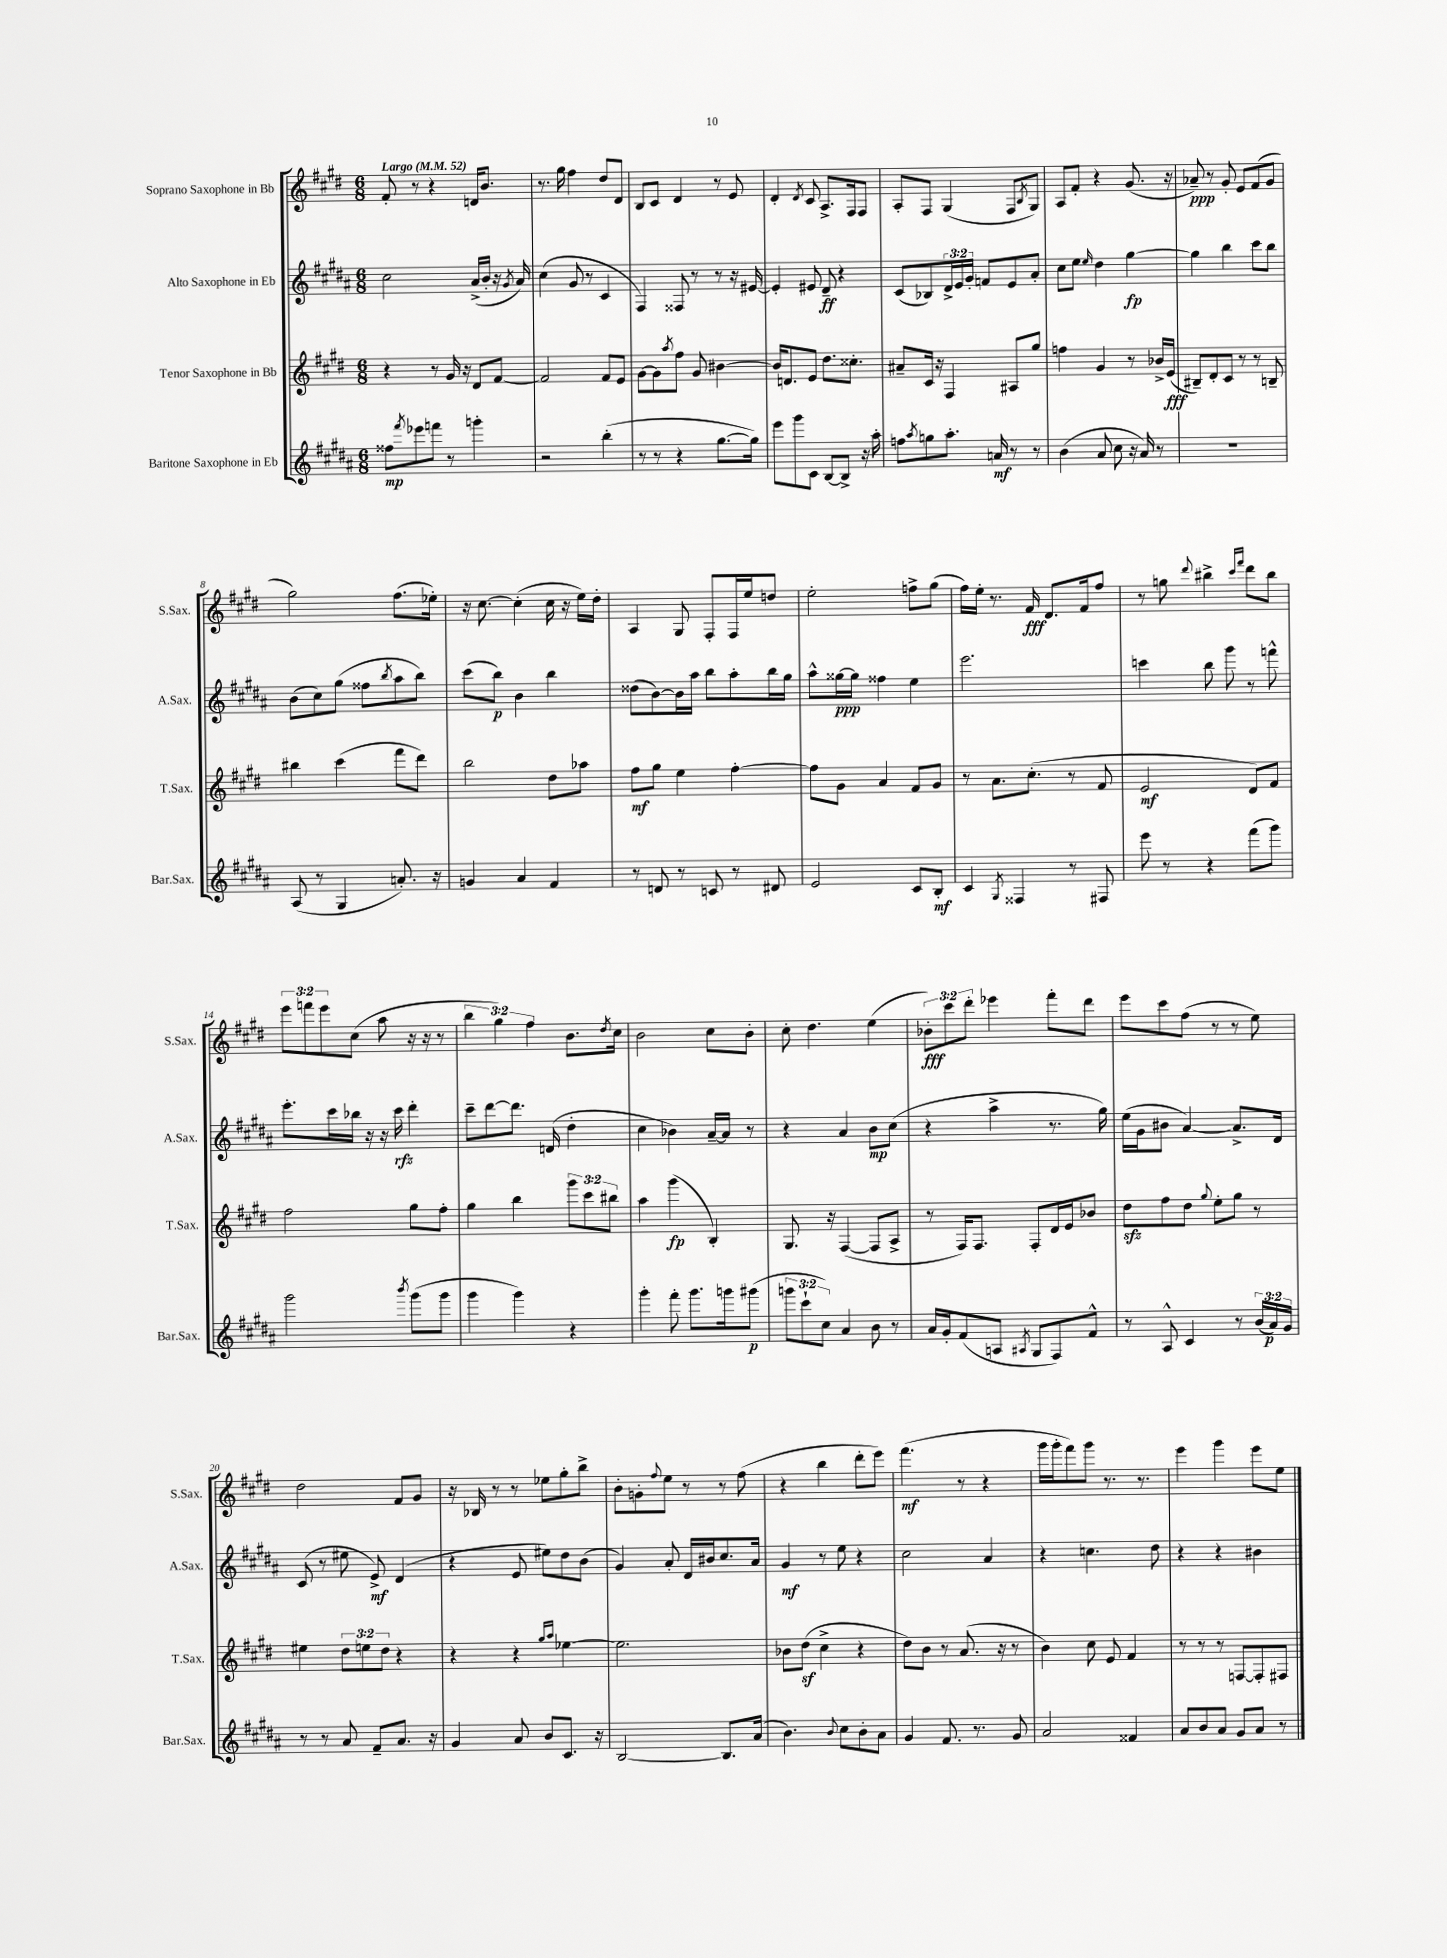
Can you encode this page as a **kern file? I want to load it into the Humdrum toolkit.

**kern	**dynam	**kern	**dynam	**kern	**dynam	**kern	**dynam
*part4	*part4	*part3	*part3	*part2	*part2	*part1	*part1
*staff4	*staff4	*staff3	*staff3	*staff2	*staff2	*staff1	*staff1
*I"Baritone Saxophone in Eb	*	*I"Tenor Saxophone in Bb	*	*I"Alto Saxophone in Eb	*	*I"Soprano Saxophone in Bb	*
*I'Bar.Sax.	*	*I'T.Sax.	*	*I'A.Sax.	*	*I'S.Sax.	*
*clefG2	*	*clefG2	*	*clefG2	*	*clefG2	*
*k[f#c#g#d#a#]	*	*k[f#c#g#d#]	*	*k[f#c#g#d#a#]	*	*k[f#c#g#d#]	*
*M6/8	*	*M6/8	*	*M6/8	*	*M6/8	*
*MM52	*	*MM52	*	*MM52	*	*MM52	*
=1	=1	=1	=1	=1	=1	=1	=1
!	!	!	!	!	!	!LO:TX:a:B:t=Largo	!
8ff##X\L	mp	4r	.	2cc#\	.	8f#'/	.
8qfff#/	.	.	.	.	.	.	.
8eee-X\	.	.	.	.	.	8r	.
8fffn\J	.	8r	.	.	.	4r	.
8r	.	16g#/	.	.	.	.	.
.	.	16r	.	.	.	.	.
4gggn'\	.	8d#/L	.	(16a#^/LL	.	16dn/KL	.
.	.	.	.	16b'/JJ	.	8.b/J	.
.	.	[8f#/J	.	16r	.	.	.
.	.	.	.	8qg#/	.	.	.
.	.	.	.	16a#/)	.	.	.
=2	=2	=2	=2	=2	=2	=2	=2
2r	.	2f#/]	.	(4cc#\	.	8.r	.
.	.	.	.	.	.	16gg#\	.
.	.	.	.	8g#/	.	4ff#\	.
.	.	.	.	8r	.	.	.
(4bb'\	.	8f#/L	.	4c#/	.	8dd#/L	.
.	.	8e/J	.	.	.	8d#/J	.
=3	=3	=3	=3	=3	=3	=3	=3
8r	.	[8g#\L	.	4F#/)	.	8B/L	.
8r	.	8g#\]	.	.	.	8c#/J	.
.	.	8qaa/	.	.	.	.	.
4r	.	8ff#\J	.	8F##X/	.	4d#/	.
.	.	8g#/	.	8r	.	.	.
[8.gg#\L	.	[4b#X\	.	8r	.	8r	.
.	.	.	.	16r	.	8e/	.
16gg#\Jk])	.	.	.	[16e#X/	.	.	.
=4	=4	=4	=4	=4	=4	=4	=4
8eee\L	.	16b#/KL]	.	4e#'/]	.	4d#'/	.
.	.	8.dn/	.	.	.	.	.
8ggg#\	.	.	.	.	.	.	.
.	.	.	.	.	.	8qd#/	.
8c#\J	.	8e/J	.	8e#X/	.	8c#/	.
[8B/L	.	8.dd#\L	.	8d#~/	ff	8.A^/L	.
8B^/J]	.	.	.	4r	.	.	.
.	.	8.cc##X'\J	.	.	.	16F#/k	.
16r	.	.	.	.	.	8F#/J	.
16aa#'\	.	.	.	.	.	.	.
=5	=5	=5	=5	=5	=5	=5	=5
8ffn\L	.	8a#X~/L	.	(8c#/L	.	8A'/L	.
8qaa#/	.	.	.	.	.	.	.
8ggn\	.	16c#/Jk	.	8B-X/)	.	8F#/J	.
.	.	16r	.	.	.	.	.
8.aa#'\J	.	4F#/	.	24d#^/L	.	(4G#/	.
.	.	.	.	24e/	.	.	.
.	.	.	.	24g#'/JJ	.	.	.
.	.	.	.	8fn/L	.	.	.
16an/	mf	.	.	.	.	.	.
8r	.	8A#X/L	.	8e/	.	8F#/L	.
.	.	.	.	.	.	8qB/	.
8r	.	8gg#/J	.	8a#'/J	.	8G#/J)	.
=6	=6	=6	=6	=6	=6	=6	=6
(4b\	.	4ffn\	.	8cc#\L	.	8A/L	.
.	.	.	.	8ee\J	.	8f#'/J	.
.	.	.	.	16qqee/	.	.	.
8a#/	.	4g#/	.	4dd#\	.	4r	.
8cc#\	.	.	.	.	.	.	.
16r	.	8r	.	[4gg#\	fp	(8.g#/	.
16a#/)	.	.	.	.	.	.	.
8r	.	16b-X^/LL	.	.	.	.	.
.	.	(16e/JJ	fff	.	.	16r	.
=7	=7	=7	=7	=7	=7	=7	=7
2.r	.	8B#X~/L)	.	4gg#\]	.	8a-X~/)	ppp
.	.	8d#'/	.	.	.	8r	.
.	.	8c#/J	.	4bb\	.	8g#'/	.
.	.	8r	.	.	.	8e/L	.
.	.	8r	.	8ccc#\L	.	(8f#/	.
.	.	8Bn~/	.	8bb\J	.	8g#/J	.
!!LO:LB:g=z
=8	=8	=8	=8	=8	=8	=8	=8
(8A#/	.	4bb#X\	.	(8b\L	.	2gg#\)	.
8r	.	.	.	8cc#\)	.	.	.
4G#/	.	(4ccc#\	.	(8gg#\J	.	.	.
.	.	.	.	8ff##X\L	.	.	.
.	.	.	.	8qbb/	.	.	.
8.an'/)	.	8fff#\L	.	8aa#\	.	(8.ff#\L	.
.	.	8ddd#\J)	.	8bb\J)	.	.	.
16r	.	.	.	.	.	16ee-X'\Jk)	.
=9	=9	=9	=9	=9	=9	=9	=9
4gn/	.	2bb\	.	(8ccc#\L	.	16r	.
.	.	.	.	.	.	[8.cc#\	.
.	.	.	.	8bb\J)	p	.	.
4a#/	.	.	.	4b\	.	(4cc#'\]	.
4f#/	.	8dd#\L	.	4bb\	.	16cc#\	.
.	.	.	.	.	.	16r	.
.	.	8aa-X\J	.	.	.	16ee\LL)	.
.	.	.	.	.	.	16dd#'\JJ	.
=10	=10	=10	=10	=10	=10	=10	=10
8r	.	8ff#\L	mf	(8dd##X\L	.	4A/	.
8dn/	.	8gg#\J	.	[8b\)	.	.	.
8r	.	4ee\	.	16b\L]	.	8G#/	.
.	.	.	.	16aa#\JJ	.	.	.
8cn/	.	.	.	8bb\L	.	8F#'/L	.
8r	.	[4ff#'\	.	8aa#'\	.	16F#/L	.
.	.	.	.	.	.	16ee/J	.
8d#X/	.	.	.	16bb\L	.	8ddn/J	.
.	.	.	.	16gg#\JJ	.	.	.
=11	=11	=11	=11	=11	=11	=11	=11
2e/	.	8ff#\L]	.	8aa#^^\L	.	2ee'\	.
.	.	8g#\J	.	[16gg##X\L	ppp	.	.
.	.	.	.	16gg##\JJ]	.	.	.
.	.	4a/	.	4ff##X\	.	.	.
8c#/L	.	8f#/L	.	4ee\	.	8ffn^\L	.
8B'/J	mf	8g#/J	.	.	.	(8gg#\J	.
=12	=12	=12	=12	=12	=12	=12	=12
4c#/	.	8r	.	2.eee\	.	16ff#\LL)	.
.	.	.	.	.	.	16ee'\JJ	.
.	.	8.a\L	.	.	.	8.r	.
8qG#/	.	.	.	.	.	.	.
4F##X/	.	.	.	.	.	.	.
.	.	(8.cc#'\J	.	.	.	16f#/	fff
.	.	.	.	.	.	8.d#/L	.
8r	.	8r	.	.	.	.	.
.	.	.	.	.	.	16f#/k	.
8F#X/	.	8f#/	.	.	.	8ff#/J	.
=13	=13	=13	=13	=13	=13	=13	=13
8eee\	.	2e/	mf	4cccn\	.	8r	.
8r	.	.	.	.	.	8ggn\	.
.	.	.	.	.	.	8qqddd#/	.
4r	.	.	.	8bb\	.	4bb#X^\	.
.	.	.	.	8ggg#\	.	.	.
.	.	.	.	.	.	16qqccc#/LL	.
.	.	.	.	.	.	16qqfff#/JJ	.
(8fff#\L	.	8d#/L)	.	8r	.	8ddd#\L	.
8ggg#\J)	.	8f#/J	.	8fffn^^\	.	8bb#\J	.
!!LO:LB:g=z
=14	=14	=14	=14	=14	=14	=14	=14
2ggg#\	.	2ff#\	.	8.eee'\L	.	12eee\L	.
.	.	.	.	.	.	12fffn\	.
.	.	.	.	.	.	12eee\	.
.	.	.	.	16ccc#\L	.	.	.
.	.	.	.	16bb-X\JJ	.	(8cc#\J	.
.	.	.	.	16r	.	.	.
.	.	.	.	16r	.	8aa\	.
.	.	.	.	16ccc#\	rfz	.	.
8qbbb/	.	.	.	.	.	.	.
(8ggg#\L	.	8gg#\L	.	4ddd#'\	.	16r	.
.	.	.	.	.	.	16r	.
8ggg#\J	.	8ff#'\J	.	.	.	8r	.
=15	=15	=15	=15	=15	=15	=15	=15
4ggg#\	.	4gg#\	.	8ccc#~\L	.	6bb\	.
.	.	.	.	[8ddd#\	.	.	.
.	.	.	.	.	.	6gg#\)	.
4ggg#\)	.	4bb\	.	8.ddd#\J]	.	.	.
.	.	.	.	.	.	6ff#\	.
.	.	.	.	(16dn/	.	.	.
4r	.	12ggg#\L	.	4dd#'\	.	8.b\L	.
.	.	12ccc#\	.	.	.	.	.
.	.	12bb#X\J	.	.	.	.	.
.	.	.	.	.	.	8qdd#/	.
.	.	.	.	.	.	16cc#\Jk	.
=16	=16	=16	=16	=16	=16	=16	=16
4ggg#'\	.	4aa\	.	4cc#\	.	2b\	.
8fff#'\	.	(4ggg#\	fp	4b-X\)	.	.	.
8.ggg#\L	.	.	.	.	.	.	.
.	.	4B'/)	.	[16a#~/LL	.	8cc#\L	.
16gggn\k	.	.	.	16a#/JJ]	.	.	.
(8ggg#X\J	p	.	.	8r	.	8b'\J	.
=17	=17	=17	=17	=17	=17	=17	=17
12gggn\L	.	8.G#/	.	4r	.	8cc#'\	.
12ccc#`\	.	.	.	.	.	.	.
.	.	.	.	.	.	4.dd#\	.
12cc#\J)	.	.	.	.	.	.	.
.	.	16r	.	.	.	.	.
4a#/	.	([4F#/	.	4a#/	.	.	.
8b\	.	8F#/L]	.	8b\L	mp	(4ee\	.
8r	.	8A^/J	.	(8cc#\J	.	.	.
=18	=18	=18	=18	=18	=18	=18	=18
16a#/LL	.	8r	.	4r	.	12b-X'\L)	fff
16g#'/J	.	.	.	.	.	.	.
.	.	.	.	.	.	12ccc#\	.
(8f#/	.	16F#/KL)	.	.	.	.	.
.	.	.	.	.	.	12ddd#'\J	.
.	.	8.F#/J	.	.	.	.	.
8An/J	.	.	.	4aa#^\	.	4eee-X\	.
8qA#X/	.	.	.	.	.	.	.
8G#/L	.	8F#'/L	.	.	.	.	.
8F#/)	.	16d#/L	.	8.r	.	8fff#'\L	.
.	.	16e/J	.	.	.	.	.
8f#^^/J	.	8b-X/J	.	.	.	8ddd#\J	.
.	.	.	.	16gg#\)	.	.	.
=19	=19	=19	=19	=19	=19	=19	=19
8r	.	8dd#zz\L	.	(16ee\LL	.	8eee\L	.
.	.	.	.	16g#\J	.	.	.
8A#^^/	.	8ff#\	.	8b#X\J	.	8ccc#\	.
4c#/	.	8dd#\J	.	[4a#/)	.	(8ff#\J	.
.	.	8qqgg#/	.	.	.	.	.
.	.	8ee'\L	.	.	.	8r	.
8r	.	8gg#\J	.	8.a#^/L]	.	8r	.
(24b/LL	.	8r	.	.	.	8ee\)	.
24a#/)	p	.	.	.	.	.	.
.	.	.	.	16d#/Jk	.	.	.
24g#/JJ	.	.	.	.	.	.	.
!!LO:LB:g=z
=20	=20	=20	=20	=20	=20	=20	=20
8r	.	4ee#X\	.	(8c#/	.	2dd#\	.
8r	.	.	.	8r	.	.	.
8a#/	.	12dd#\L	.	8ee#X\	.	.	.
.	.	12een\	.	.	.	.	.
8f#~/L	.	.	.	8e^/)	mf	.	.
.	.	12dd#\J	.	.	.	.	.
8.a#/J	.	4r	.	(4d#/	.	8f#/L	.
.	.	.	.	.	.	8g#/J	.
16r	.	.	.	.	.	.	.
=21	=21	=21	=21	=21	=21	=21	=21
4g#/	.	4r	.	4r	.	16r	.
.	.	.	.	.	.	16B-X/	.
.	.	.	.	.	.	8r	.
8a#/	.	4r	.	8e/	.	8r	.
8b/L	.	.	.	8ee#X\L)	.	8ee-X\L	.
.	.	16qqgg#/LL	.	.	.	.	.
.	.	16qqaa/JJ	.	.	.	.	.
8.c#/J	.	[4ee-X\	.	8dd#\	.	8gg#'\	.
.	.	.	.	(8b\J	.	8bb^\J	.
16r	.	.	.	.	.	.	.
=22	=22	=22	=22	=22	=22	=22	=22
[2B/	.	2.ee-\]	.	4g#/)	.	8b'\L	.
.	.	.	.	.	.	8gn'\	.
.	.	.	.	.	.	8qqff#/	.
.	.	.	.	8a#'/	.	8ee\J	.
.	.	.	.	16d#/LL	.	8r	.
.	.	.	.	16b#X/J	.	.	.
8.B/L]	.	.	.	8.cc#/	.	8r	.
.	.	.	.	.	.	(8ff#\	.
(16a#/Jk	.	.	.	16a#/Jk	.	.	.
=23	=23	=23	=23	=23	=23	=23	=23
4.b\)	.	8b-X\L	.	4g#/	mf	4r	.
.	.	(8dd#z\J	.	.	.	.	.
.	.	4cc#^\	.	8r	.	4bb\	.
8qqb/	.	.	.	.	.	.	.
8cc#\L	.	.	.	8ee\	.	.	.
8b'\	.	4r	.	4r	.	8ddd#'\L	.
8a#\J	.	.	.	.	.	8eee\J)	.
=24	=24	=24	=24	=24	=24	=24	=24
4g#/	.	8dd#\L)	.	2cc#\	.	(4.fff#\	mf
.	.	8b\J	.	.	.	.	.
8.f#/	.	8r	.	.	.	.	.
.	.	(8.a/	.	.	.	8r	.
8.r	.	.	.	.	.	.	.
.	.	.	.	4a#/	.	4r	.
.	.	16r	.	.	.	.	.
8g#/	.	8r	.	.	.	.	.
=25	=25	=25	=25	=25	=25	=25	=25
2a#/	.	4b\)	.	4r	.	16ggg#\LL	.
.	.	.	.	.	.	16ggg#'\J	.
.	.	.	.	.	.	8fff#\)	.
.	.	8cc#\	.	4.ccn\	.	8ggg#\J	.
.	.	8e/	.	.	.	8.r	.
4f##X/	.	4f#/	.	.	.	.	.
.	.	.	.	.	.	8.r	.
.	.	.	.	8dd#\	.	.	.
=26	=26	=26	=26	=26	=26	=26	=26
8a#/L	.	8r	.	4r	.	4eee\	.
8b/	.	8r	.	.	.	.	.
8a#/J	.	8r	.	4r	.	4ggg#\	.
8g#/L	.	[8Fn/L	.	.	.	.	.
8a#/J	.	8F'/]	.	4b#X\	.	8eee\L	.
8r	.	8F#X/J	.	.	.	8ee\J	.
==	==	==	==	==	==	==	==
*-	*-	*-	*-	*-	*-	*-	*-
